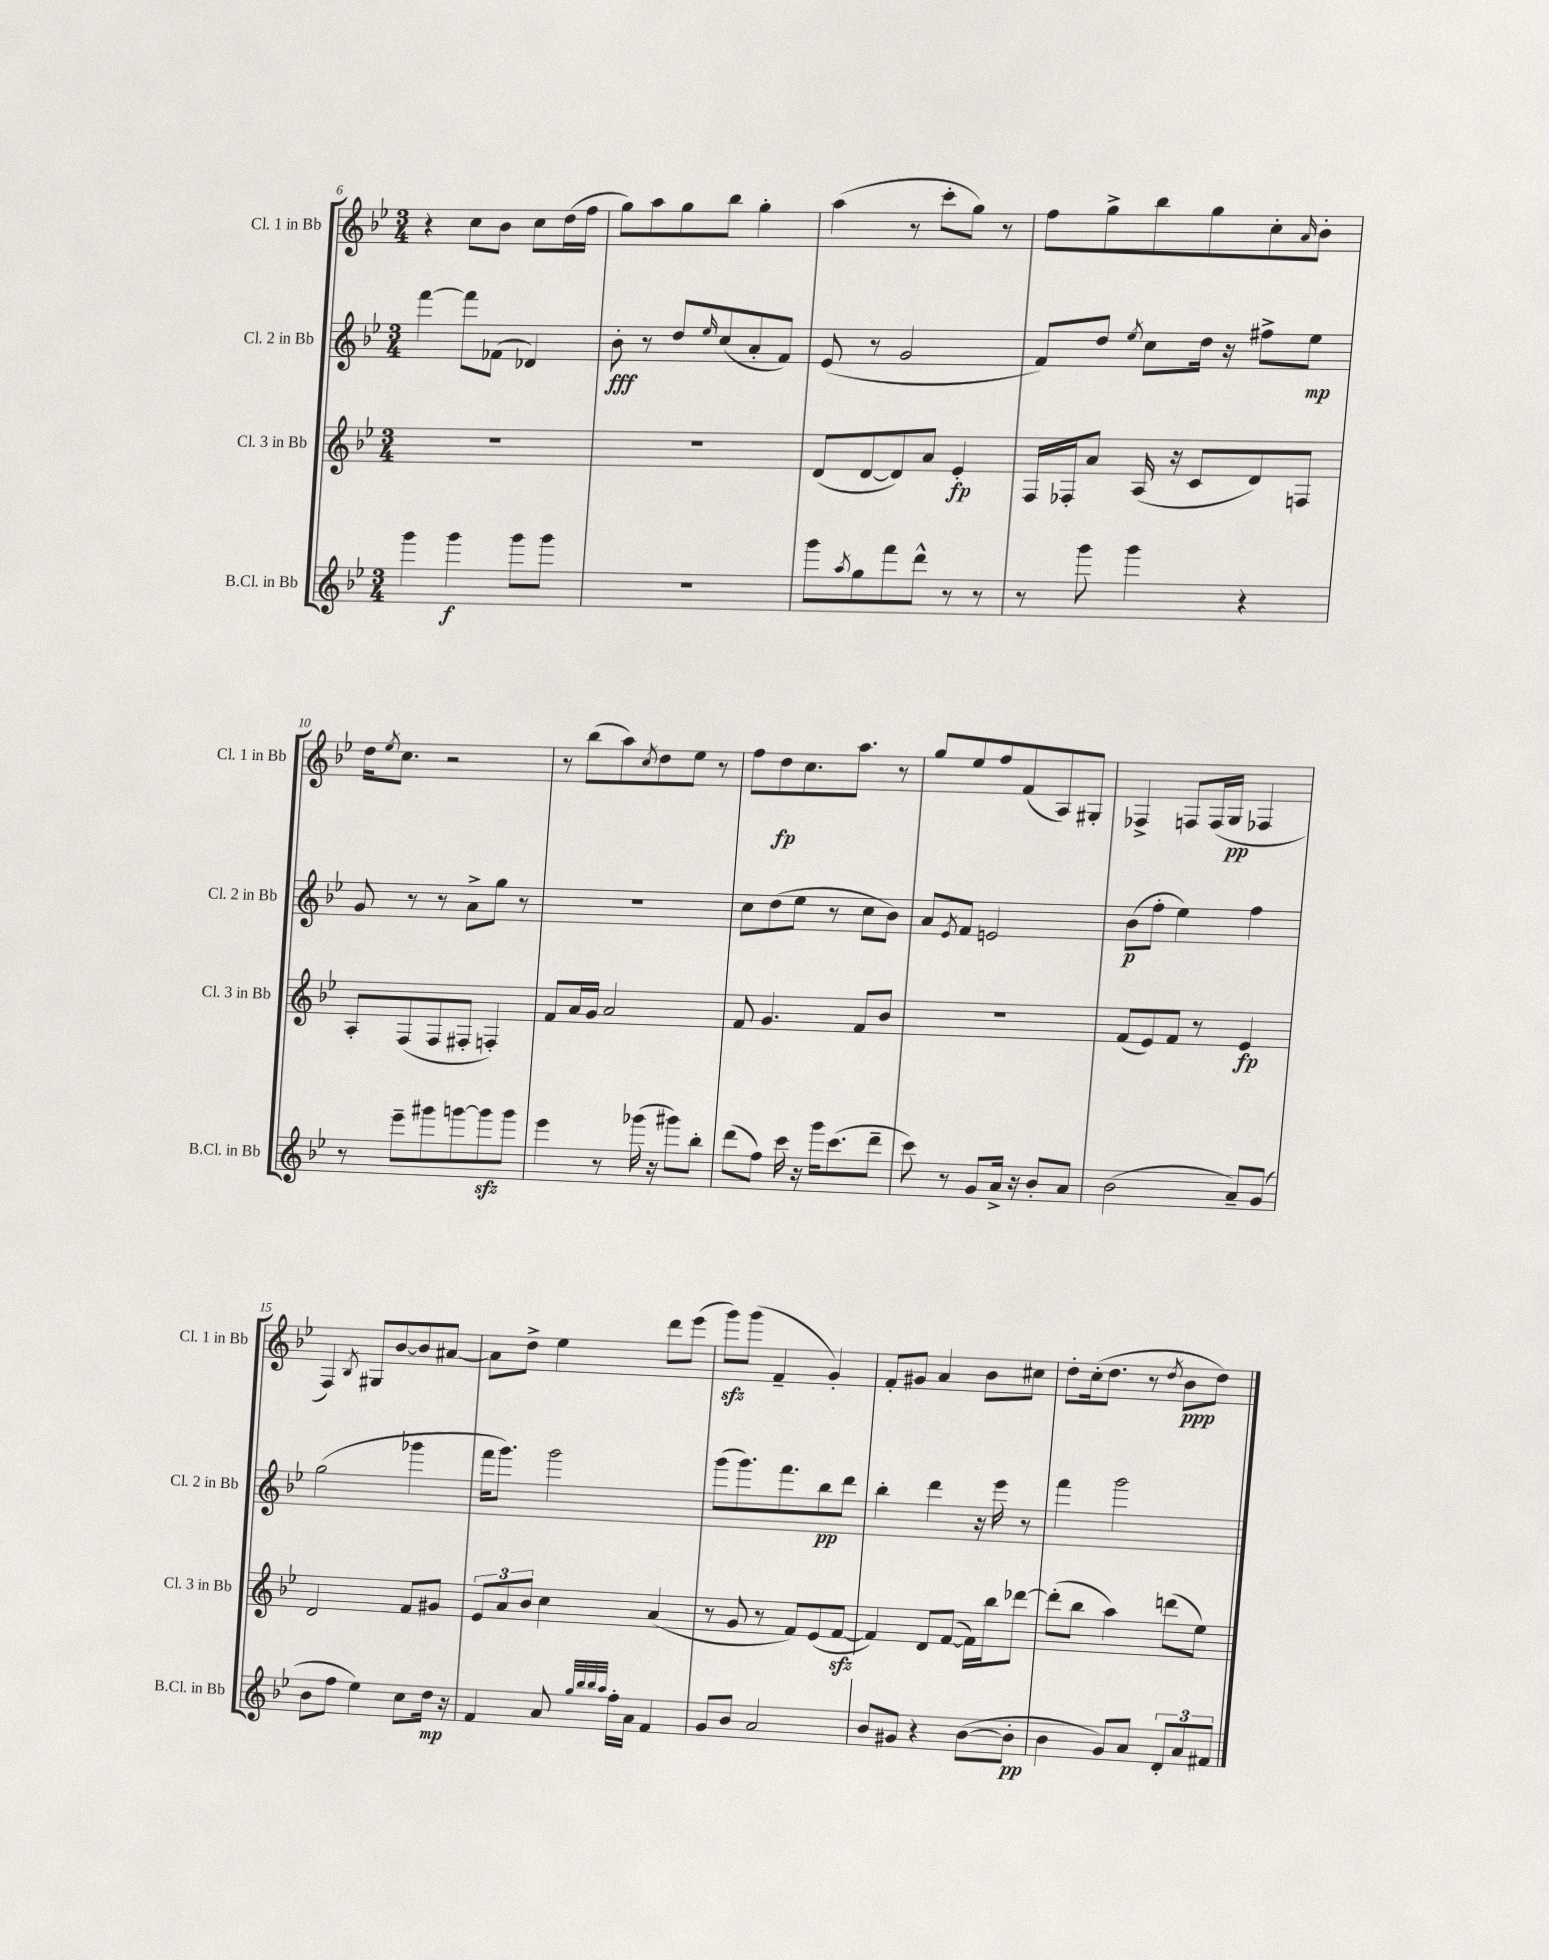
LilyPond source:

<<
\new StaffGroup <<
\new Staff = "s0" \with { instrumentName = "Cl. 1 in Bb" shortInstrumentName = "Cl. 1 in Bb" } {
    \clef treble \key bes \major \numericTimeSignature \time 3/4
    r4 c''8 bes'8 c''8 d''16( f''16 |
    g''8) a''8 g''8 bes''8 g''4-. |
    a''4( r8 c'''8-. g''8) r8 |
    f''8 g''8-> bes''8 g''8 c''8-. \grace { a'16 } bes'8-. |
    d''16 \acciaccatura { ees''8 } c''8. r2 |
    r8 bes''8( a''8) \acciaccatura { c''8 } d''8 ees''8 r8 |
    f''8 d''8\fp c''8. a''8. r8 |
    g''8 ees''8 f''8 f'8( a8) gis8-. |
    fes4-> f8 f16( g16\pp fes4 |
    f4) \acciaccatura { bes8 } gis8 bes'8~ bes'8 ais'8~ |
    ais'8 d''8-> ees''4 d'''8 ees'''8( |
    g'''8\sfz) g'''8( f'4-- g'4-.) |
    f'8-. gis'8 a'4 bes'8 cis''8 |
    d''8-. c''16-.( d''8. r8 \acciaccatura { d''8 } bes'8\ppp d''8) \bar "|." |
}
\new Staff = "s1" \with { instrumentName = "Cl. 2 in Bb" shortInstrumentName = "Cl. 2 in Bb" } {
    \clef treble \key bes \major \numericTimeSignature \time 3/4
    f'''4~ f'''8 fes'8( des'4) |
    bes'8-.\fff r8 d''8 \grace { ees''16 } c''8( a'8-. f'8) |
    ees'8( r8 g'2 |
    f'8) d''8 \acciaccatura { ees''8 } c''8 d''16 r16 fis''8-> ees''8\mp |
    g'8 r8 r8 a'8-> g''8 r8 |
    R2. |
    c''8 d''8( ees''8 r8 c''8 bes'8) |
    a'8 \acciaccatura { ees'8 } f'8 e'2 |
    bes'8\p( f''8-. ees''4) f''4 |
    g''2( ges'''4 |
    f'''16 g'''8.) g'''2 |
    g'''8( g'''8.) f'''8. bes''8\pp d'''8 |
    bes''4-. d'''4 r16 ees'''16 r8 |
    f'''4 g'''2 \bar "|." |
}
\new Staff = "s2" \with { instrumentName = "Cl. 3 in Bb" shortInstrumentName = "Cl. 3 in Bb" } {
    \clef treble \key bes \major \numericTimeSignature \time 3/4
    R2. |
    R2. |
    d'8( d'8~ d'8) a'8 ees'4-.\fp |
    f16 fes16-. a'8 a16( r16 c'8 d'8) f8 |
    a8-. f8( f8 fis8-. f4-.) |
    f'8 a'16 g'16 a'2 |
    f'8 g'4. f'8 bes'8 |
    R2. |
    f'8( ees'8) f'8 r8 ees'4\fp |
    d'2 f'8 gis'8 |
    \tuplet 3/2 { ees'8 a'8 bes'8 } c''4 a'4( |
    r8 g'8 r8 f'8) ees'8( f'8~\sfz |
    f'4) d'8 f'8~( f'16) bes''16 des'''8~ |
    des'''8-.( bes''8 a''4) d'''8( ees''8) \bar "|." |
}
\new Staff = "s3" \with { instrumentName = "B.Cl. in Bb" shortInstrumentName = "B.Cl. in Bb" } {
    \clef treble \key bes \major \numericTimeSignature \time 3/4
    g'''4 g'''4\f g'''8 g'''8 |
    R2. |
    g'''8 \acciaccatura { a''8 } g''8 f'''8 d'''8-^ r8 r8 |
    r8 g'''8 g'''4 r4 |
    r8 ees'''8-- gis'''8 g'''8~ g'''8\sfz g'''8 |
    ees'''4 r8 ges'''16( r16 gis'''8) bes''8-. |
    d'''8( f''8) c'''16 r16 g'''16 c'''8.( d'''8-- |
    c'''8) r8 g'8 a'16-> r16 bes'8-. a'8 |
    bes'2( a'8--) g'8( |
    bes'8 f''8 ees''4) c''8 d''16\mp r16 |
    f'4 a'8 \grace { g''32 bes''32 bes''32 a''32 } f''16-. a'16 f'4 |
    g'8 bes'8 a'2 |
    bes'8 gis'8 r4 bes'8~( bes'8-.\pp |
    bes'4 g'8) a'8 \tuplet 3/2 { d'8-. a'8 fis'8 } \bar "|." |
}
>>
>>
\layout { \context { \Score currentBarNumber = #6 } }
